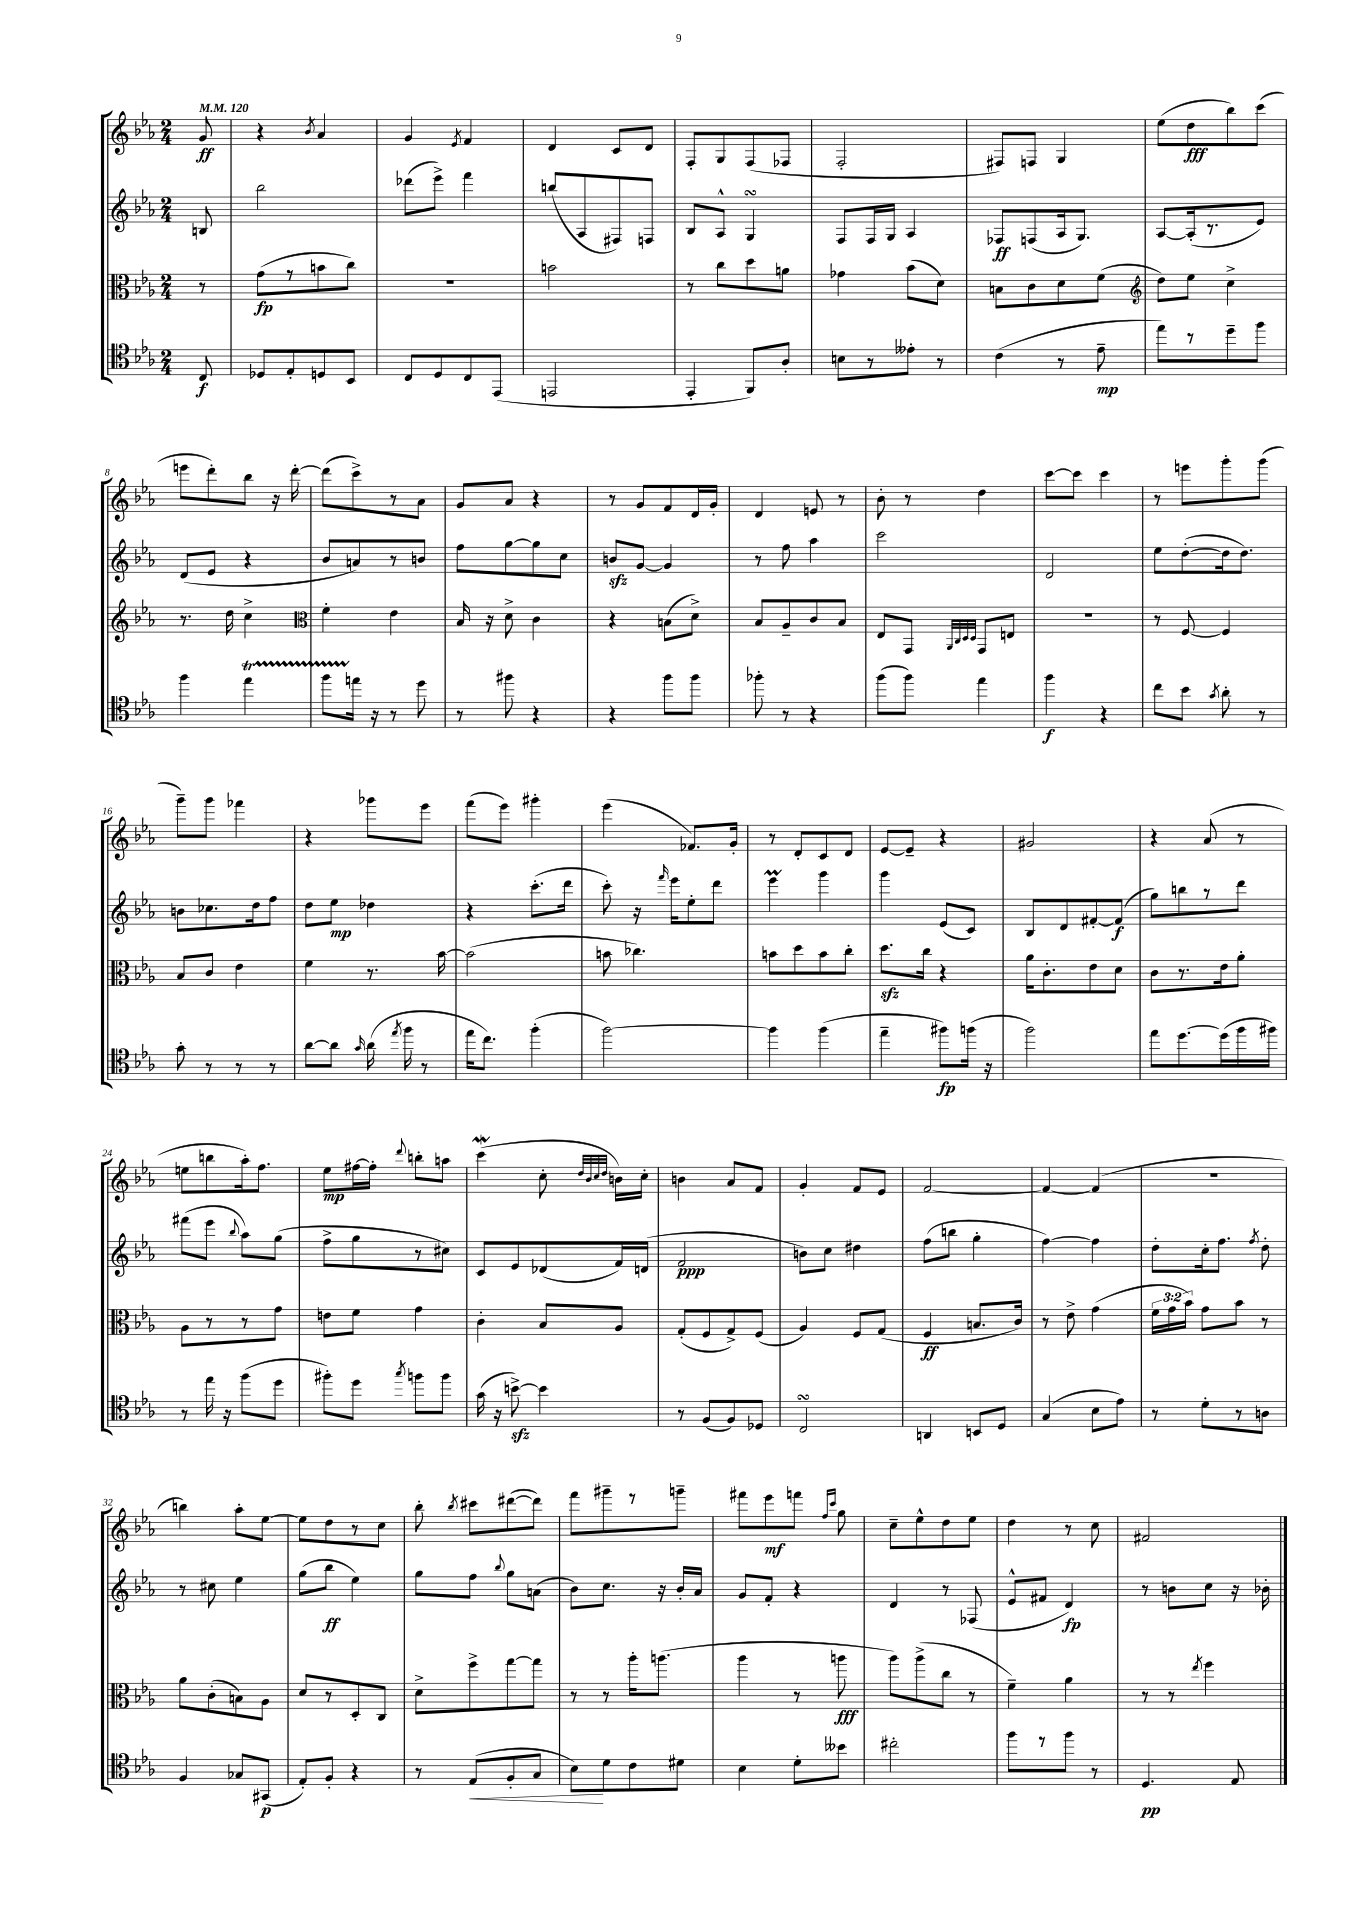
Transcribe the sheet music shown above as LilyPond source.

<<
\new StaffGroup <<
\new Staff = "s0" {
    \clef treble \key ees \major \numericTimeSignature \time 2/4 \partial 8 \tempo 4 = 120
    \autoBeamOff g'8\ff |
    r4 \acciaccatura { bes'8 } aes'4 |
    g'4 \acciaccatura { ees'8 } f'4 |
    d'4 c'8[ d'8] |
    f8[-. g8 f8( fes8] |
    f2-. |
    fis8[) f8] g4 |
    ees''8[( d''8\fff bes''8) c'''8]( |
    e'''8[ d'''8-.) bes''8] r16 d'''16~-. |
    d'''8[( c'''8->) r8 aes'8] |
    g'8[ aes'8] r4 |
    r8 g'8[ f'8 d'16 g'16]-. |
    d'4 e'8 r8 |
    bes'8-. r8 d''4 |
    c'''8[~ c'''8] c'''4 |
    r8 e'''8[ g'''8-. g'''8]( |
    g'''8[--) g'''8] fes'''4 |
    r4 ges'''8[ ees'''8] |
    f'''8[( ees'''8]) gis'''4-. |
    ees'''4( fes'8.[) g'16]-. |
    r8 d'8[-. c'8 d'8] |
    ees'8[~ ees'8]-- r4 |
    gis'2 |
    r4 aes'8( r8 |
    e''8[ b''8 aes''16-.) f''8.] |
    ees''8[\mp fis''16~ fis''16]-. \appoggiatura { d'''8 } b''8[-. a''8] |
    c'''4\mordent( c''8-. \grace { d''32[ bes'32 c''32 d''32] } b'16[) c''16]-. |
    b'4 aes'8[ f'8] |
    g'4-. f'8[ ees'8] |
    f'2~ |
    f'4~ f'4( |
    R2 |
    b''4) aes''8[-. ees''8]~ |
    ees''8[ d''8 r8 c''8] |
    bes''8-. \acciaccatura { bes''8 } cis'''8[ dis'''8~( dis'''8]) |
    f'''8[ gis'''8-- r8 g'''8]-- |
    fis'''8[ ees'''8\mf f'''8] \grace { f''16[ c'''16] } g''8 |
    c''8[-- ees''8-^ d''8 ees''8] |
    d''4 r8 c''8 |
    fis'2 \bar "|." |
}
\new Staff = "s1" {
    \clef treble \key ees \major \numericTimeSignature \time 2/4 \partial 8
    \autoBeamOff b8 |
    bes''2 |
    des'''8[( ees'''8]->) f'''4 |
    b''8[( aes8 fis8) f8] |
    bes8[ aes8]-^ g4\turn |
    f8[ f16 g16] aes4 |
    fes8[\ff f8( aes16 g8.]) |
    aes8[~ aes16-.( r8. ees'8]) |
    d'8[( ees'8] r4 |
    bes'8[ a'8) r8 b'8] |
    f''8[ g''8~ g''8 c''8] |
    b'8[\sfz g'8]~ g'4 |
    r8 f''8 aes''4 |
    c'''2 |
    d'2 |
    ees''8[ d''8~-.( d''16 d''8.]) |
    b'8[ ces''8. d''16 f''8] |
    d''8[ ees''8]\mp des''4 |
    r4 c'''8.[-.( d'''16] |
    c'''8-.) r16 \grace { f'''16 } ees'''16[ ees''8-. d'''8] |
    ees'''4\prall g'''4 |
    g'''4 ees'8[( c'8]) |
    bes8[ d'8 fis'8~-. fis'8]\f( |
    g''8[) b''8 r8 d'''8] |
    fis'''8[( ees'''8] \appoggiatura { bes''8 } aes''8[) g''8]( |
    f''8[-> g''8 r8 cis''8]) |
    c'8[ ees'8 des'8( f'16) d'16]( |
    f'2\ppp |
    b'8[) c''8] dis''4 |
    f''8[( b''8] g''4-. |
    f''4~) f''4 |
    d''8[-. c''16-. f''8.] \acciaccatura { f''8 } d''8-. |
    r8 cis''8 ees''4 |
    g''8[( bes''8]\ff ees''4) |
    g''8[ f''8] \appoggiatura { bes''8 } g''8[ a'8]( |
    bes'8[) c''8.] r16 bes'16[-. aes'16] |
    g'8[ f'8]-. r4 |
    d'4 r8 fes8( |
    ees'8[-^ fis'8] d'4\fp) |
    r8 b'8[ c''8] r16 bes'16-. \bar "|." |
}
\new Staff = "s2" {
    \clef alto \key ees \major \numericTimeSignature \time 2/4 \override Staff.TupletNumber.text = #tuplet-number::calc-fraction-text \partial 8
    \autoBeamOff r8 |
    g'8[\fp( r8 b'8 c''8]) |
    r2 |
    b'2 |
    r8 c''8[ d''8 a'8] |
    ges'4 bes'8[( d'8]) |
    b8[ c'8 d'8 f'8]( |
    \clef treble d''8[) ees''8] c''4-> |
    r8. d''16 c''4-> |
    \clef alto f'4-. ees'4 |
    bes16 r16 d'8-> c'4 |
    r4 b8[( d'8]->) |
    bes8[ aes8-- c'8 bes8] |
    ees8[ g,8] \grace { aes,32[ c32 d32 d32] } g,8[ e8] |
    R2 |
    r8 f8~ f4 |
    bes8[ c'8] ees'4 |
    f'4 r8. bes'16~ |
    bes'2( |
    b'8 ces''4.) |
    b'8[ d''8 b'8 c''8]-. |
    d''8.[\sfz c''16] r4 |
    aes'16[ c'8.-. ees'8 d'8] |
    c'8[ r8. ees'16 aes'8]-. |
    aes8[ r8 r8 g'8] |
    e'8[ f'8] g'4 |
    c'4-. bes8[ aes8] |
    g8[-.( f8 g8->) f8]( |
    aes4) f8[ g8]( |
    f4\ff b8.[ c'16]) |
    r8 ees'8-> g'4( |
    \tuplet 3/2 { f'16[ g'16 bes'16]) } g'8[ bes'8] r8 |
    aes'8[ c'8-.( b8) aes8] |
    d'8[ r8 d8-. c8] |
    d'8[-> f''8-> g''8~ g''8] |
    r8 r8 aes''16[-. a''8.]( |
    aes''4 r8 a''8\fff |
    aes''8[) aes''8->( c''8] r8 |
    f'4--) aes'4 |
    r8 r8 \acciaccatura { ees''8 } f''4 \bar "|." |
}
\new Staff = "s3" {
    \clef tenor \key ees \major \numericTimeSignature \time 2/4 \partial 8
    \autoBeamOff c8\f |
    des8[ ees8-. d8 bes,8] |
    c8[ d8 c8 ees,8]( |
    e,2 |
    ees,4-. f,8[) aes8]-. |
    b8[ r8 eeses'8]-. r8 |
    c'4( r8 ees'8--\mp |
    ees''8[) r8 d''8-- f''8] |
    f''4 ees''4\startTrillSpan |
    f''8[ e''16]\stopTrillSpan r16 r8 d''8 |
    r8 fis''8 r4 |
    r4 f''8[ f''8] |
    fes''8-. r8 r4 |
    f''8[( f''8]) ees''4 |
    f''4\f r4 |
    c''8[ bes'8] \acciaccatura { g'8 } aes'8-. r8 |
    g'8-. r8 r8 r8 |
    aes'8[~ aes'8] \grace { g'16 } aes'16( \acciaccatura { ees''8 } f''16 r8 |
    ees''16[ c''8.]) f''4-.( |
    f''2~) |
    f''4 f''4( |
    ees''4-- fis''8[\fp) f''16]( r16 |
    f''2) |
    ees''8[ d''8.~ d''16( f''16 fis''16]) |
    r8 ees''16 r16 f''8[( d''8] |
    fis''8[-.) d''8] \acciaccatura { g''8 } f''8[ f''8] |
    g'16( r16 b'8~->\sfz) b'4 |
    r8 f8[( f8) des8] |
    c2\turn |
    a,4 b,8[ d8] |
    g4( bes8[ ees'8]) |
    r8 d'8[-. r8 a8] |
    f4 ges8[ gis,8]\p( |
    ees8[-.) f8]-. r4 |
    r8 ees8[\<( f8-. g8] |
    bes8[\!) d'8 c'8 dis'8] |
    bes4 d'8[-. beses'8] |
    cis''2-. |
    f''8[ r8 f''8] r8 |
    d4.\pp ees8 \bar "|." |
}
>>
>>
